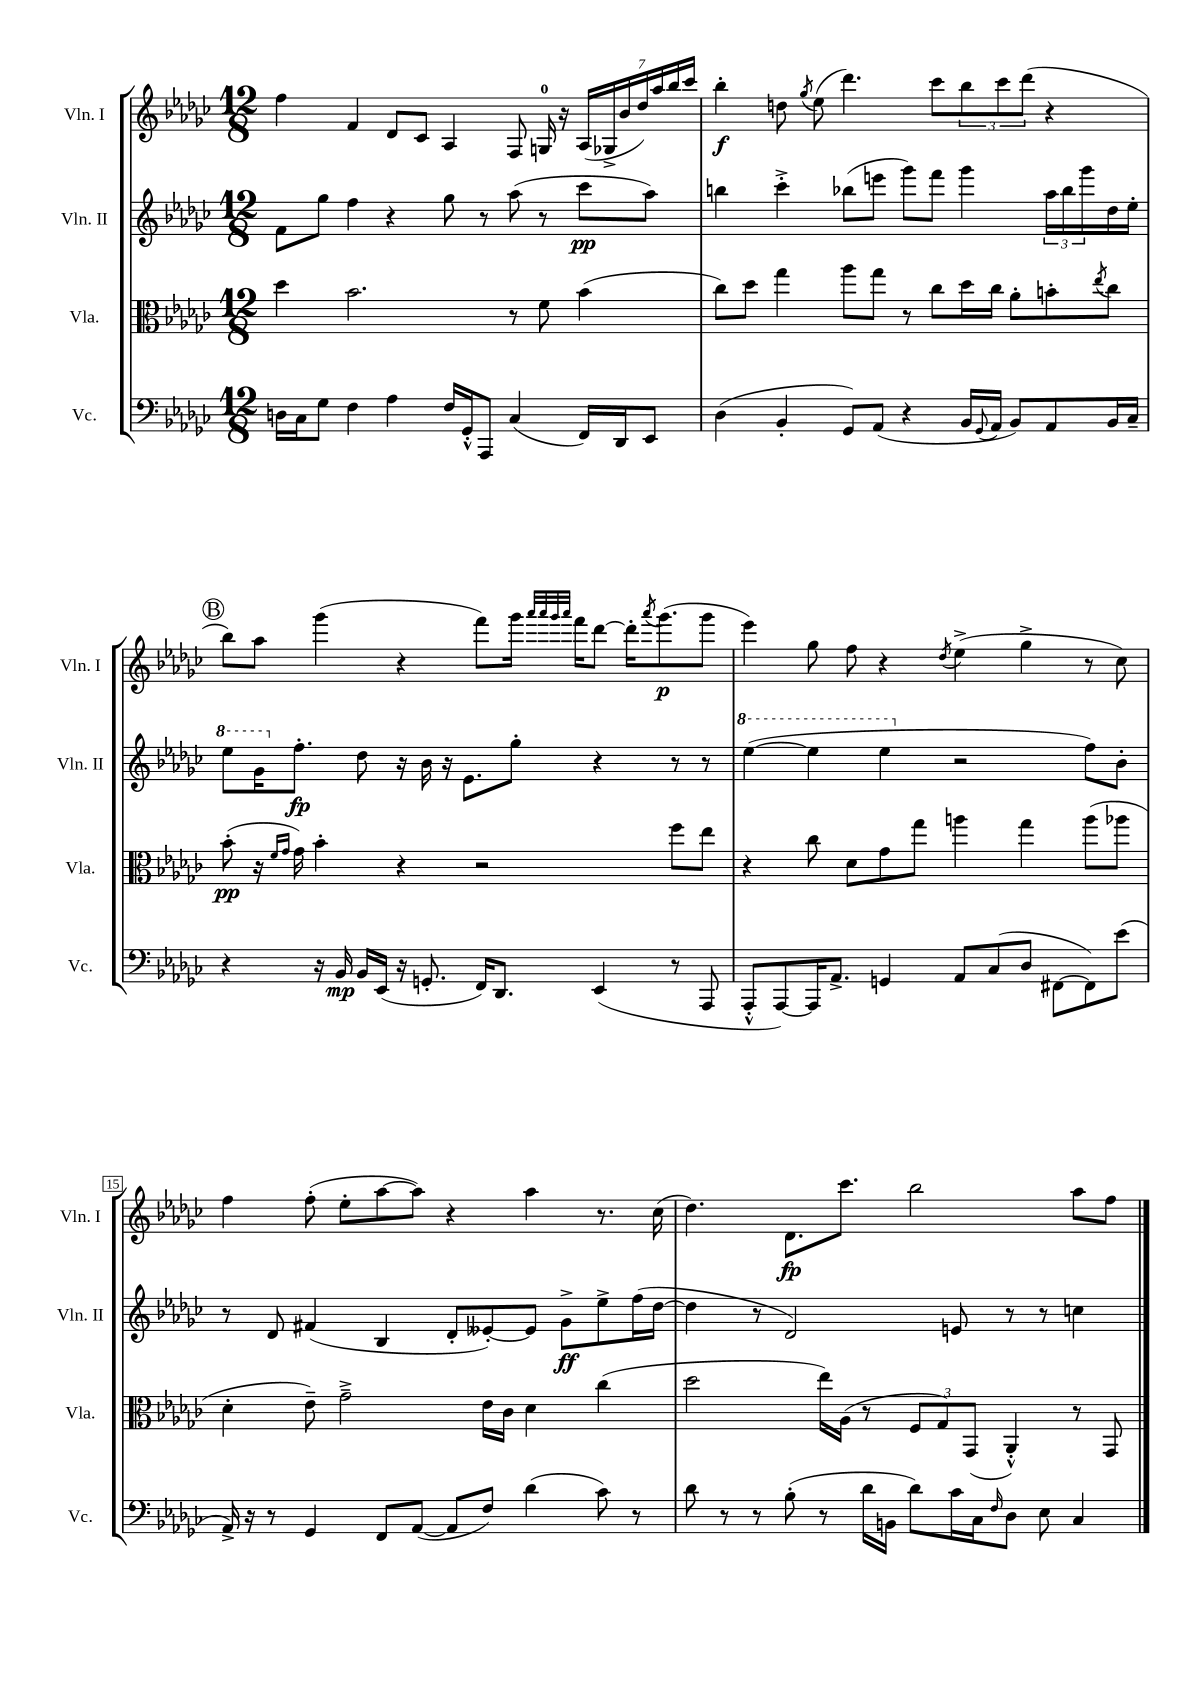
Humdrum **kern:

**kern	**dynam	**kern	**dynam	**kern	**dynam	**kern	**dynam
*part4	*part4	*part3	*part3	*part2	*part2	*part1	*part1
*staff4	*staff4	*staff3	*staff3	*staff2	*staff2	*staff1	*staff1
*I"Vc.	*	*I"Vla.	*	*I"Vln. II	*	*I"Vln. I	*
*I'Vc.	*	*I'Vla.	*	*I'Vln. II	*	*I'Vln. I	*
*clefF4	*	*clefC3	*	*clefG2	*	*clefG2	*
*k[b-e-a-d-g-c-]	*	*k[b-e-a-d-g-c-]	*	*k[b-e-a-d-g-c-]	*	*k[b-e-a-d-g-c-]	*
*M12/8	*	*M12/8	*	*M12/8	*	*M12/8	*
=11	=11	=11	=11	=11	=11	=11	=11
16Dn\LL	.	4dd-\	.	8f\L	.	4ff\	.
16C-\J	.	.	.	.	.	.	.
8G-\J	.	.	.	8gg-\J	.	.	.
4F\	.	2.b-\	.	4ff\	.	4f/	.
4A-\	.	.	.	4r	.	8d-/L	.
.	.	.	.	.	.	8c-/J	.
16F/LL	.	.	.	8gg-\	.	4A-/	.
16GG-'^^/J	.	.	.	.	.	.	.
8AAA-/J	.	.	.	8r	.	.	.
(4C-/	.	8r	.	(8aa-\	.	8F/	.
.	.	8f\	.	8r	.	16Gn/	.
.	.	.	.	.	.	16r	.
16FF/LL)	.	(4b-\	.	8ccc-\L	pp	(28A-/LL	.
.	.	.	.	.	.	28G-X^/	.
16DD-/J	.	.	.	.	.	.	.
.	.	.	.	.	.	28b-/	.
.	.	.	.	.	.	28dd-/)	.
8EE-/J	.	.	.	8aa-\J)	.	.	.
.	.	.	.	.	.	28aa-/	.
.	.	.	.	.	.	28bb-/	.
.	.	.	.	.	.	28ccc-/JJ	.
=12	=12	=12	=12	=12	=12	=12	=12
(4D-\	.	8cc-\L)	.	4bbn\	.	4bb-'\	f
.	.	8dd-\J	.	.	.	.	.
4BB-'/	.	4gg-\	.	4ccc-'^\	.	8ddn\	.
.	.	.	.	.	.	8qgg-/	.
.	.	.	.	.	.	(8ee-\	.
8GG-/L)	.	8aa-\L	.	(8bb-X\L	.	4.ddd-\)	.
(8AA-/J	.	8gg-\J	.	8eeen\J	.	.	.
4r	.	8r	.	8ggg-\L)	.	.	.
.	.	8cc-\L	.	8fff\J	.	8ccc-\L	.
16BB-/LL	.	16dd-\L	.	4ggg-\	.	12bb-\	.
8qqGG-/	.	.	.	.	.	.	.
16AA-/JJ	.	16cc-\JJ	.	.	.	.	.
.	.	.	.	.	.	12ccc-\	.
8BB-/L)	.	8a-'\L	.	.	.	.	.
.	.	.	.	.	.	(12ddd-\J	.
8AA-/	.	8bn'\	.	24aa-\LL	.	4r	.
.	.	.	.	24bb-\	.	.	.
.	.	.	.	24ggg-\	.	.	.
.	.	8qee-/	.	.	.	.	.
16BB-/L	.	8cc-\J	.	16dd-\	.	.	.
16C-~/JJ	.	.	.	16ee-'\JJ	.	.	.
!!LO:LB:g=z
!!LO:REH:place=s1:t=B
=13	=13	=13	=13	=13	=13	=13	=13
*	*	*	*	*8va	*	*	*
4r	.	(8b-'\	pp	8eee-\L	.	8bb-\L)	.
.	.	16r	.	16gg-\K	.	8aa-\J	.
.	.	16qqf/LL	.	.	.	.	.
.	.	16qqg-/JJ	.	.	.	.	.
*	*	*	*	*X8va	*	*	*
.	.	16g-\)	.	8.ff'\J	fp	.	.
16r	.	4b-'\	.	.	.	(4ggg-\	.
16BB-/	mp	.	.	.	.	.	.
16BB-/LL	.	.	.	8dd-\	.	.	.
(16EE-/JJ	.	.	.	.	.	.	.
16r	.	4r	.	16r	.	4r	.
8.GGn'/	.	.	.	16b-\	.	.	.
.	.	.	.	16r	.	.	.
.	.	.	.	8.e-\L	.	.	.
16FF/KL)	.	2r	.	.	.	8fff\L)	.
8.DD-/J	.	.	.	.	.	.	.
.	.	.	.	8gg-'\J	.	16ggg-\Jk	.
.	.	.	.	.	.	32qqaaa-/LLL	.
.	.	.	.	.	.	32qqaaa-/	.
.	.	.	.	.	.	32qqggg-/	.
.	.	.	.	.	.	32qqaaa-/JJJ	.
.	.	.	.	.	.	16fff\KL	.
(4EE-/	.	.	.	4r	.	[8ddd-\J	.
.	.	.	.	.	.	16ddd-'\KL]	.
.	.	.	.	.	.	8qaaa-/	.
.	.	.	.	.	.	(8.ggg-\	p
8r	.	8ff\L	.	8r	.	.	.
8AAA-/	.	8ee-\J	.	8r	.	8ggg-\J	.
=14	=14	=14	=14	=14	=14	=14	=14
*	*	*	*	*8va	*	*	*
8AAA-'^^/L	.	4r	.	([4eee-\	.	4eee-\)	.
[8AAA-/)	.	.	.	.	.	.	.
16AAA-/K]	.	8cc-\	.	4eee-\]	.	8gg-\	.
8.AA-^/J	.	.	.	.	.	.	.
.	.	8d-\L	.	.	.	8ff\	.
4GGn/	.	8g-\	.	4eee-\	.	4r	.
.	.	8gg-\J	.	.	.	.	.
.	.	.	.	.	.	8qdd-/	.
*	*	*	*	*X8va	*	*	*
8AA-/L	.	4aan\	.	2r	.	(4ee-^\	.
(8C-/	.	.	.	.	.	.	.
8D-/J	.	4gg-\	.	.	.	4gg-^\	.
[8FF#X\L	.	.	.	.	.	.	.
8FF#\])	.	(8aa\L	.	8ff\L)	.	8r	.
(8e-\J	.	8aa-X\J	.	8b-'\J	.	8cc-\)	.
!!LO:LB:g=z
=15	=15	=15	=15	=15	=15	=15	=15
16AA-^/)	.	4d-'\	.	8r	.	4ff\	.
16r	.	.	.	.	.	.	.
8r	.	.	.	8d-/	.	.	.
4GG-/	.	8e-~\)	.	(4f#X/	.	(8ff'\	.
.	.	2g-~^\	.	.	.	8ee-'\L	.
8FF/L	.	.	.	4B-/	.	[8aa-\	.
([8AA-/J	.	.	.	.	.	8aa-\J])	.
8AA-/L]	.	.	.	8d-'/L	.	4r	.
8F/J)	.	16e-\LL	.	[8e--X'/)	.	.	.
.	.	16c-\JJ	.	.	.	.	.
(4d-\	.	4d-\	.	8e--/J]	.	4aa-\	.
.	.	.	.	8g-^\L	ff	.	.
8c-\)	.	(4cc-\	.	8ee-^\	.	8.r	.
8r	.	.	.	(16ff\L	.	.	.
.	.	.	.	[16dd-\JJ	.	(16cc-\	.
=16	=16	=16	=16	=16	=16	=16	=16
8d-\	.	2dd-\	.	4dd-\]	.	4.dd-\)	.
8r	.	.	.	.	.	.	.
8r	.	.	.	8r	.	.	.
(8B-'\	.	.	.	2d-/)	.	8.d-\L	fp
8r	.	16ee-\LL)	.	.	.	.	.
.	.	(16A-\JJ	.	.	.	8.ccc-\J	.
16d-\LL	.	8r	.	.	.	.	.
16BBn\JJ	.	.	.	.	.	.	.
8d-\L)	.	12F/L	.	.	.	2bb-\	.
.	.	12G-/)	.	.	.	.	.
16c-\L	.	.	.	8en/	.	.	.
.	.	(12GG-/J	.	.	.	.	.
16C-\J	.	.	.	.	.	.	.
16qqF/	.	.	.	.	.	.	.
8D-\J	.	4AA-'^^/)	.	8r	.	.	.
8E-\	.	.	.	8r	.	.	.
4C-/	.	8r	.	4ccn\	.	8aa-\L	.
.	.	8GG-/	.	.	.	8ff\J	.
==	==	==	==	==	==	==	==
*-	*-	*-	*-	*-	*-	*-	*-
